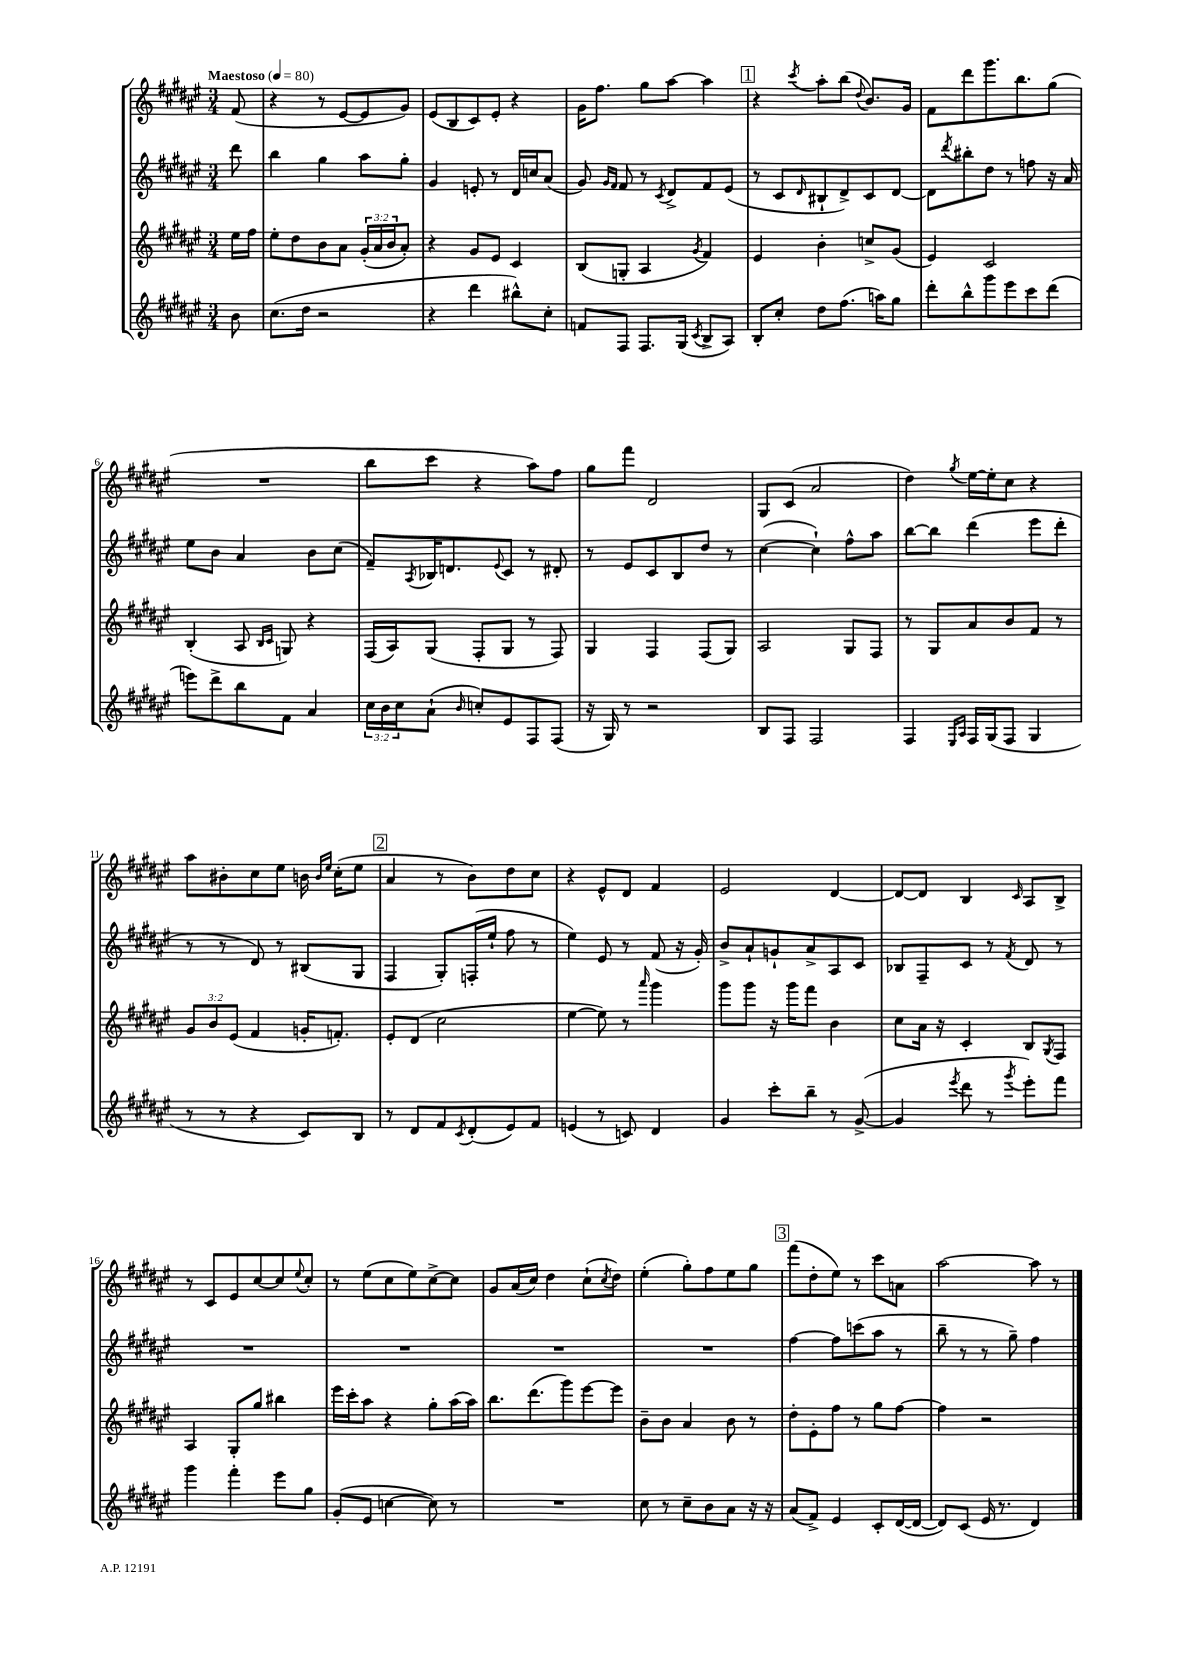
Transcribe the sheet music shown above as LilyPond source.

<<
\new StaffGroup <<
\new Staff = "s0" {
    \clef treble \key fis \major \numericTimeSignature \time 3/4 \partial 8 \tempo "Maestoso" 4 = 80
    fis'8( |
    r4 r8 eis'8~ eis'8 gis'8) |
    eis'8( b8 cis'8) eis'8-. r4 |
    gis'16 fis''8. gis''8 ais''8~ ais''4 |
    \mark \markup { \box "1" } r4 \acciaccatura { cis'''8 } ais''8-. b''8( \appoggiatura { dis''8 } b'8.) gis'16 |
    fis'8 dis'''8 gis'''8. b''8. gis''8( |
    R2. |
    b''8 cis'''8 r4 ais''8) fis''8 |
    gis''8 fis'''8 dis'2 |
    gis8 cis'8( ais'2 |
    dis''4) \acciaccatura { gis''8 } eis''16~ eis''16-. cis''8 r4 |
    ais''8 bis'8-. cis''8 eis''8 b'16 \grace { b'16 eis''16 } cis''16-.( eis''8 |
    \mark \markup { \box "2" } ais'4 r8 b'8) dis''8 cis''8 |
    r4 eis'8-^ dis'8 fis'4 |
    eis'2 dis'4~ |
    dis'8~ dis'8 b4 \grace { cis'16 } ais8 b8-> |
    r8 cis'8 eis'8 cis''8~ cis''8 \appoggiatura { eis''8 } cis''8-. |
    r8 eis''8( cis''8 eis''8) cis''8~-> cis''8 |
    gis'8 ais'16( cis''16) dis''4 cis''8-!( \acciaccatura { cis''8 } dis''8) |
    eis''4-.( gis''8-.) fis''8 eis''8 gis''8 |
    \mark \markup { \box "3" } fis'''8( dis''8-. eis''8) r8 cis'''8 a'8 |
    ais''2~ ais''8 r8 \bar "|." |
}
\new Staff = "s1" {
    \clef treble \key fis \major \numericTimeSignature \time 3/4 \partial 8
    dis'''8 |
    b''4 gis''4 ais''8 gis''8-. |
    gis'4 e'8-. r8 dis'16 c''16 ais'8( |
    gis'8) \grace { gis'16 fis'16 } fis'8 r8 \acciaccatura { cis'8 } dis'8-> fis'8 eis'8( |
    \mark \markup { \box "1" } r8 cis'8 \grace { dis'16 } bis8-! dis'8->) cis'8 dis'8~ |
    dis'8 \acciaccatura { dis'''8 } bis''8-. dis''8 r8 f''8 r16 ais'16 |
    eis''8 b'8 ais'4 b'8 cis''8( |
    fis'8--) \acciaccatura { ais8 } bes16 d'8. \appoggiatura { eis'8 } cis'8 r8 dis'8-. |
    r8 eis'8 cis'8 b8 dis''8 r8 |
    cis''4~( cis''4-!) fis''8-^ ais''8 |
    b''8~ b''8 dis'''4( eis'''8 dis'''8-. |
    r8 r8 dis'8) r8 bis8( gis8 |
    \mark \markup { \box "2" } fis4 gis8-.) f16-.( eis''16-! fis''8 r8 |
    eis''4) eis'8 r8 fis'8( r16 gis'16-.) |
    b'8-> ais'8-! g'8-! ais'8-> ais8 cis'8 |
    bes8 fis8-- cis'8 r8 \acciaccatura { fis'8 } dis'8 r8 |
    R2. |
    R2. |
    R2. |
    R2. |
    \mark \markup { \box "3" } fis''4~ fis''8 c'''8( ais''8 r8 |
    b''8-- r8 r8 gis''8--) fis''4 \bar "|." |
}
\new Staff = "s2" {
    \clef treble \key fis \major \numericTimeSignature \time 3/4 \override Staff.TupletNumber.text = #tuplet-number::calc-fraction-text \partial 8
    eis''16 fis''16 |
    eis''8-. dis''8 b'8 ais'8 \tuplet 3/2 { gis'16-.( ais'16 b'16 } ais'8-.) |
    r4 gis'8 eis'8 cis'4 |
    b8( g8-. ais4 \acciaccatura { gis'8 } fis'4) |
    \mark \markup { \box "1" } eis'4 b'4-. c''8-> gis'8( |
    eis'4) cis'2 |
    b4-.( ais8 \grace { b16 cis'16 } g8) r4 |
    fis16( ais16) gis8( fis8-. gis8 r8 fis8) |
    gis4 fis4 fis8( gis8) |
    ais2 gis8 fis8 |
    r8 gis8 ais'8 b'8 fis'8 r8 |
    \tuplet 3/2 { gis'8 b'8 eis'8( } fis'4 g'16-. f'8.-.) |
    \mark \markup { \box "2" } eis'8-. dis'8( cis''2 |
    eis''4~ eis''8) r8 \grace { ais'''16 } gis'''4 |
    gis'''8 gis'''8 r16 gis'''16 fis'''8 b'4 |
    cis''8 ais'16 r16 cis'4-. b8 \acciaccatura { gis8 } fis8 |
    ais4 gis8-. gis''8 bis''4 |
    eis'''16 cis'''16-. ais''8 r4 gis''8-. ais''16( ais''16) |
    b''8. dis'''8.( gis'''8) eis'''8~ eis'''8 |
    b'8-- b'8 ais'4 b'8 r8 |
    \mark \markup { \box "3" } dis''8-. eis'8-. fis''8 r8 gis''8 fis''8~ |
    fis''4 r2 \bar "|." |
}
\new Staff = "s3" {
    \clef treble \key fis \major \numericTimeSignature \time 3/4 \override Staff.TupletNumber.text = #tuplet-number::calc-fraction-text \partial 8
    b'8 |
    cis''8.( dis''16 r2 |
    r4 dis'''4 bis''8-^) cis''8-. |
    f'8 fis8 fis8. gis16( \acciaccatura { cis'8 } b8-> ais8) |
    \mark \markup { \box "1" } b8-. cis''8-. dis''8 fis''8.( a''16) gis''8 |
    dis'''8-. b''8-^ gis'''8 eis'''8 cis'''8 dis'''8( |
    e'''8) dis'''8-> b''8 fis'8 ais'4 |
    \tuplet 3/2 { cis''16 b'16 cis''16 } ais'8-!( \grace { b'16 } c''8-.) eis'8 fis8 fis8( |
    r16 gis16) r8 r2 |
    b8 fis8 fis2 |
    fis4 \grace { eis16 ais16 } fis16 gis16( fis8 gis4 |
    r8 r8 r4 cis'8) b8 |
    \mark \markup { \box "2" } r8 dis'8 fis'8 \acciaccatura { cis'8 } dis'8-.( eis'8) fis'8 |
    e'4( r8 c'8) dis'4 |
    gis'4 cis'''8-. b''8-- r8 gis'8~->( |
    gis'4 \acciaccatura { eis'''8 } dis'''8 r8 \acciaccatura { gis'''8 } eis'''8-.) fis'''8 |
    gis'''4 fis'''4-. eis'''8 gis''8 |
    gis'8-.( eis'8 c''4~ c''8) r8 |
    R2. |
    cis''8 r8 cis''8-- b'8 ais'8 r16 r16 |
    \mark \markup { \box "3" } ais'8( fis'8->) eis'4 cis'8-. dis'16~( dis'16~ |
    dis'8) cis'8( eis'16 r8. dis'4) \bar "|." |
}
>>
>>
